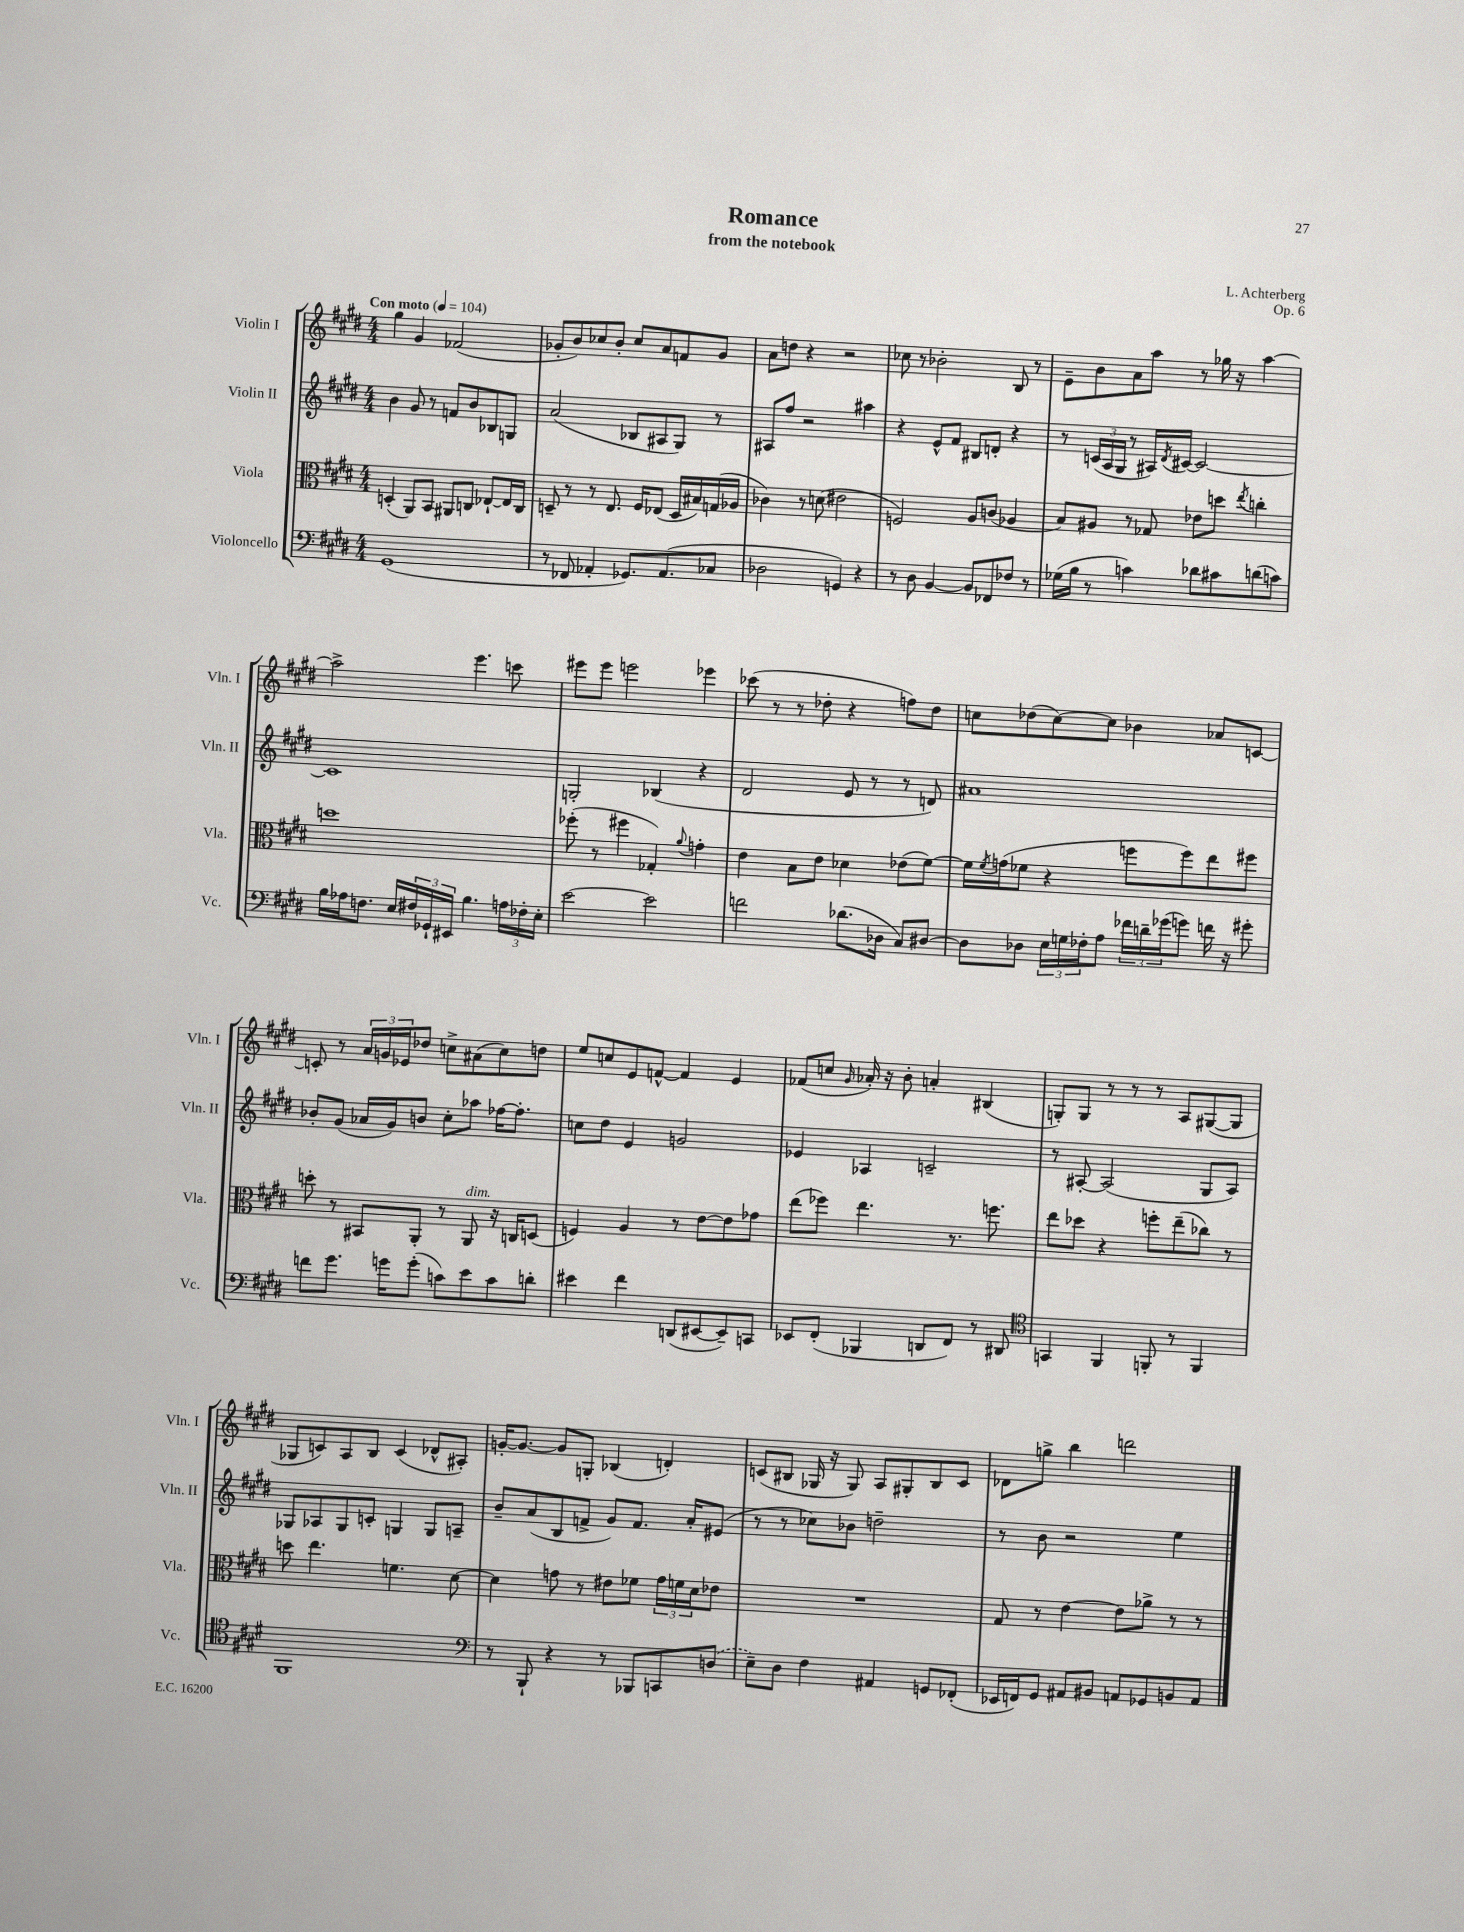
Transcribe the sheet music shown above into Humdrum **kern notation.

**kern	**kern	**kern	**kern
*staff4	*staff3	*staff2	*staff1
*clefF4	*clefC3	*clefG2	*clefG2
*k[f#c#g#d#]	*k[f#c#g#d#]	*k[f#c#g#d#]	*k[f#c#g#d#]
*M4/4	*M4/4	*M4/4	*M4/4
*MM104	*MM104	*MM104	*MM104
(1GG#	(4D'	4b	4gg#
.	8AA)	8g#	4g#
.	8BB	8r	.
.	8AA#	8f	(2f-
.	8C	8b	.
.	[8E-`	8B-	.
.	16E-]	8G	.
.	16C	.	.
=	=	=	=
8r	8D~	(2a	8g-'
8FF-	8r	.	8b)
4AA-'	8r	.	8cc-
.	8.E	.	8b'
8.GG-)	.	8B-	8cc-
.	16F#	.	.
.	(8E-	8A#	8a
(8.AA-	.	.	.
.	16D	8G#)	8f
.	16B#)	.	.
8C-	(16G	8r	8g-
.	16A-	.	.
=	=	=	=
2D-	4c-)	8A#	8a
.	.	8ff#	8dd
.	8r	2r	4r
.	(8d	.	.
4GG)	2e#	.	2r
4r	.	4aa#	.
=	=	=	=
8r	2F)	4r	8cc-
8D#	.	.	8r
[4BB	.	8e^^	2b-'
.	.	8f#	.
8BB]	8A	8B#	.
8FF-	(8c	8d'	.
8F-	4A-	4r	8B
8r	.	.	8r
=	=	=	=
(16G-	8B)	8r	8e~
16B	.	.	.
8r	8A#	(24c	8b
.	.	24A	.
.	.	24G#	.
4c)	8r	8r	8a
.	8G-	16A#)	8aa
.	.	8qd#	.
.	.	[16c#	.
8d-	8e-	2c#_	8r
8c#	8dd	.	16gg-
.	.	.	16r
.	8qee	.	.
(8d	4cc'	.	[4aa
8c)	.	.	.
=	=	=	=
16B	1dd	1c#]	2aa^]
16A-	.	.	.
8.F	.	.	.
16E	.	.	.
24F#	.	.	.
24GG-`	.	.	.
24EE#	.	.	.
4.B	.	.	4.eee
24A	.	.	8ccc
24F-'	.	.	.
24E'	.	.	.
=	=	=	=
[2e	(8ff-'	2G'	8eee#
.	8r	.	8eee#
.	4ff#	.	2eee
2e]	4G-')	(4B-	.
.	8qqa	.	.
.	4g'	4r	4eee-
=	=	=	=
2f	4e	2d#	(8ccc-
.	.	.	8r
.	8B	.	8r
.	8e	.	8dd-'
(8.d-	4d-	8e	4r
.	.	8r	.
16D-	.	.	.
8C#)	(8e-	8r	8ff)
[8D#	[8f#)	8d)	8dd-
=	=	=	=
8D#]	16f#]	1a#	8cc
.	8qf#	.	.
.	(16g	.	.
8D-	8f-	.	(8dd-
24E	4r	.	[8cc)
24G	.	.	.
24F-'	.	.	.
8A	.	.	8cc]
24f-	8ff	.	4b-
24d~	.	.	.
(24g-	.	.	.
8g)	8ff)	.	.
16f	8ee	.	8a-
16r	.	.	.
8g#'	8ff#	.	[8c
=	=	=	=
8f	8dd'	8b-'	8c']
8.g#	8r	(8g#	8r
.	8BB#	16a-	24a
.	.	.	24g
16g	.	16g#)	.
.	.	.	24e-
(8g'	8AA'	8b	8dd-
8c)	8r	8cc#'	8cc^
8e	8AA	8aa-	(8a#
8c	16r	[16ff-	8cc)
.	16C	8.ff-']	.
8d'	(8D	.	8dd
=	=	=	=
4e#	4F)	8cc	8ee
.	.	8dd#	8cc
4f#	4A	4e	8e
.	.	.	[8f^^
(8DD	8r	2g	4f]
[8EE#	[8e	.	.
8EE#~])	8e]	.	4e
8CC	8g-	.	.
=	=	=	=
8EE-	(8ee	4e-	(8f-
(8FF#'	8ff-)	.	8cc
.	.	.	16qqg#
4BBB-	4.ee	4A-	16a-')
.	.	.	16r
.	.	.	8b'
8DD	.	2c~	4a'
8FF#)	8.r	.	.
8r	.	.	(4B#
.	8.ff	.	.
8DD#	.	.	.
=	=	=	=
*clefC4	*	*	*
4GG	8ee	8r	8G')
.	8dd-	[8A#'	8G
4FF#	4r	(2A#]	8r
.	.	.	8r
8FF'	8ff'	.	8r
8r	(8ee~	.	8A
4FF	8cc-)	8G#	([8G#
.	8r	8A#)	8G#]
=	=	=	=
1FF#	8dd	8G-	8G-
.	4.ee	8A-	8c)
.	.	8G-	8A
.	.	8c'	8B
.	4.f	4G	(4c
.	.	8G	8d-^^
.	[8d#	8A~	8A#')
=	=	=	=
*clefF4	*	*	*
8r	4d#]	8b~	[16g'
.	.	.	8.g_
8BBB`	.	(8a	.
4r	8g	8B	8g]
.	8r	8f^	8G'
8r	8e#	8g#)	(4B-
8BBB-	8f-	8.f	.
8CC	24g	.	4d')
.	24f	.	.
.	.	16a'	.
.	24d#	.	.
(8D	8e-	(8e#	.
=	=	=	=
8E~)	1r	8r	(8c
8D#	.	8r	8B#
4F#	.	8cc-)	16G-
.	.	.	16r
.	.	8b-	8G-)
4AA#	.	2dd~	8A
.	.	.	8G#'
8GG	.	.	8B#
(8FF-'	.	.	8c
=	=	=	=
16EE-	8G#	8r	8d-
16FF)	.	.	.
8GG#	8r	8b	8gg^
8AA#	[4e	2r	4bb
8BB#	.	.	.
8AA	8e]	.	2ddd
8GG-	8a-^	.	.
8BB	8r	4ee	.
8AA	8r	.	.
==	==	==	==
*-	*-	*-	*-
